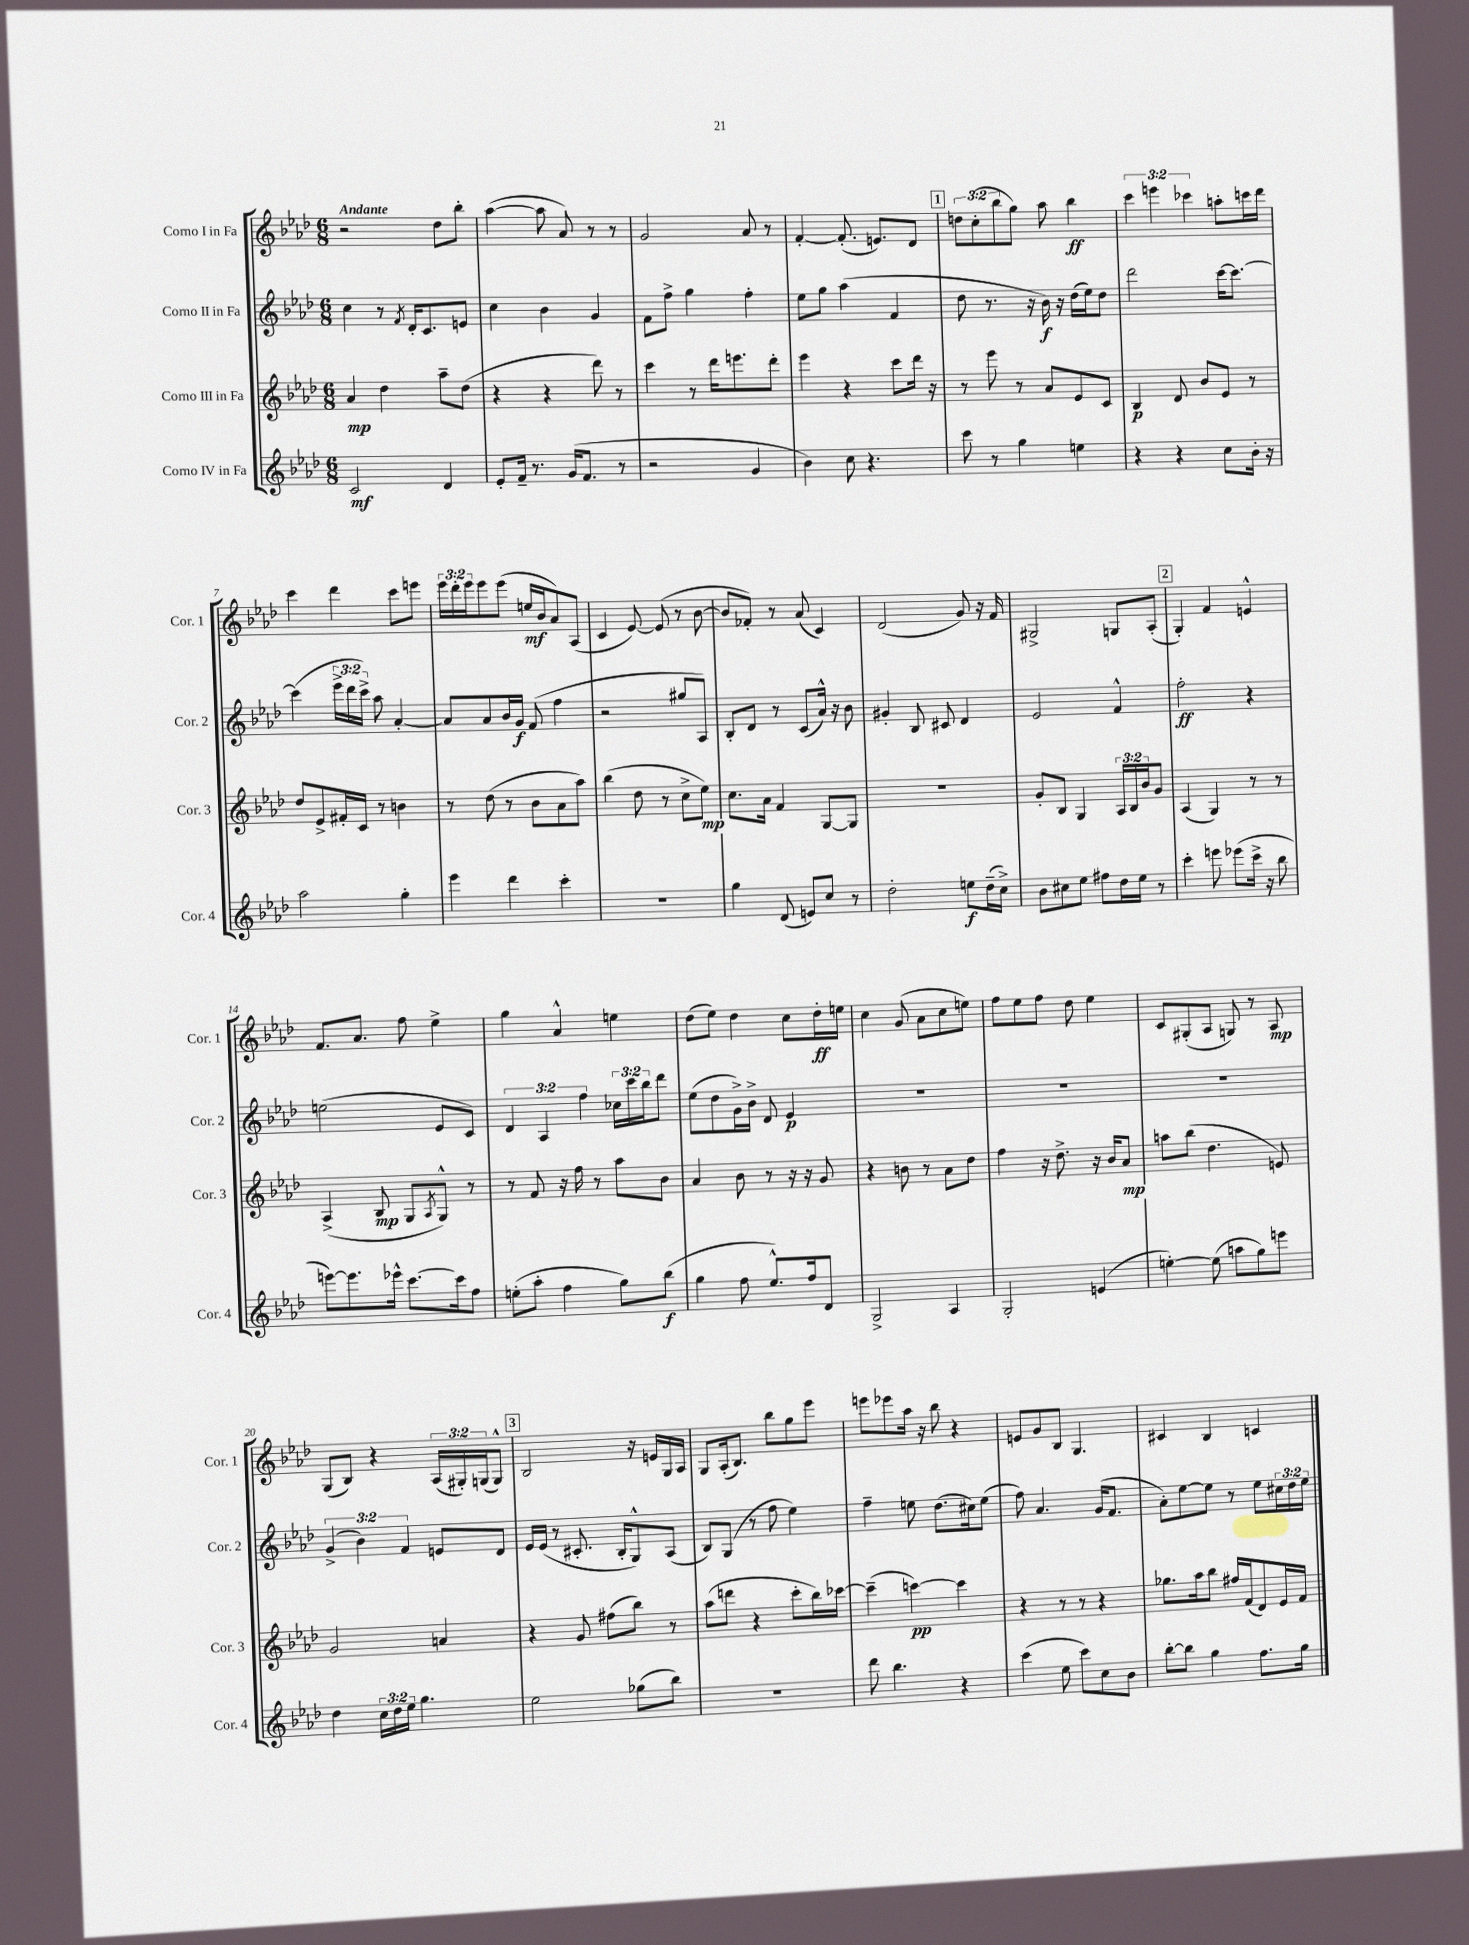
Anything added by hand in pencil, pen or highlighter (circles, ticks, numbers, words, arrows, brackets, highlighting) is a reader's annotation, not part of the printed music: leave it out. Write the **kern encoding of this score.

**kern	**dynam	**kern	**dynam	**kern	**dynam	**kern	**dynam
*part4	*part4	*part3	*part3	*part2	*part2	*part1	*part1
*staff4	*staff4	*staff3	*staff3	*staff2	*staff2	*staff1	*staff1
*I"Corno IV in Fa	*	*I"Corno III in Fa	*	*I"Corno II in Fa	*	*I"Corno I in Fa	*
*I'Cor. 4	*	*I'Cor. 3	*	*I'Cor. 2	*	*I'Cor. 1	*
*clefG2	*	*clefG2	*	*clefG2	*	*clefG2	*
*k[b-e-a-d-]	*	*k[b-e-a-d-]	*	*k[b-e-a-d-]	*	*k[b-e-a-d-]	*
*M6/8	*	*M6/8	*	*M6/8	*	*M6/8	*
=1	=1	=1	=1	=1	=1	=1	=1
!	!	!	!	!	!	!LO:TX:a:B:t=Andante	!
2c/	mf	4a-/	mp	4cc\	.	2r	.
.	.	4dd-\	.	8r	.	.	.
.	.	.	.	8qf/	.	.	.
.	.	.	.	16d-'/KL	.	.	.
.	.	.	.	8.c/	.	.	.
4d-/	.	8aa-~\L	.	.	.	8dd-\L	.
.	.	(8dd-\J	.	8en/J	.	8bb-'\J	.
=2	=2	=2	=2	=2	=2	=2	=2
8e-'/L	.	4r	.	4cc\	.	([4aa-\	.
16f~/Jk	.	.	.	.	.	.	.
8.r	.	.	.	.	.	.	.
.	.	4r	.	4b-\	.	8aa-\]	.
(16g/KL	.	.	.	.	.	8a-/)	.
8.f/J	.	.	.	.	.	.	.
.	.	8ddd-\)	.	4g/	.	8r	.
8r	.	8r	.	.	.	8r	.
=3	=3	=3	=3	=3	=3	=3	=3
2r	.	4ccc\	.	8f\L	.	2g/	.
.	.	.	.	8ff^\J	.	.	.
.	.	8r	.	4gg\	.	.	.
.	.	16ddd-\KL	.	.	.	.	.
.	.	8.eeen\	.	.	.	.	.
4g/	.	.	.	4ff'\	.	8a-/	.
.	.	8ddd-'\J	.	.	.	8r	.
=4	=4	=4	=4	=4	=4	=4	=4
4b-\)	.	4eee-\	.	8ee-\L	.	[4f'/	.
.	.	.	.	8gg\J	.	.	.
8cc\	.	4r	.	(4aa-\	.	(8.f'/]	.
4.r	.	.	.	.	.	.	.
.	.	.	.	.	.	8.en/L)	.
.	.	8ccc\L	.	4f/	.	.	.
.	.	16ddd-\Jk	.	.	.	8d-/J	.
.	.	16r	.	.	.	.	.
!!LO:REH:place=s1:t=1
=5	=5	=5	=5	=5	=5	=5	=5
8ccc\	.	8r	.	8dd-\	.	12ddn\L	.
.	.	.	.	.	.	(12cc'\	.
8r	.	8eee-\	.	8.r	.	.	.
.	.	.	.	.	.	12bb-\	.
4gg\	.	8r	.	.	.	8gg\J)	.
.	.	.	.	16r	.	.	.
.	.	8a-/L	.	16b-\)	f	8aa-\	.
.	.	.	.	16r	.	.	.
4een\	.	8e-/	.	(16dd-\LL	.	4bb-\	ff
.	.	.	.	16ee-\J)	.	.	.
.	.	8c/J	.	8dd-\J	.	.	.
=6	=6	=6	=6	=6	=6	=6	=6
4r	.	4B-/	p	2ddd-\	.	6ccc\	.
.	.	.	.	.	.	6eeen\	.
4r	.	8d-/	.	.	.	.	.
.	.	.	.	.	.	6ccc-X\	.
.	.	8b-/L	.	.	.	.	.
8cc\L	.	8e-/J	.	[16ccc\KL	.	8aan'\L	.
.	.	.	.	8.ccc\J_	.	.	.
16b-'\Jk	.	8r	.	.	.	16cccn\L	.
16r	.	.	.	.	.	16ddd-\JJ	.
!!LO:LB:g=z
=7	=7	=7	=7	=7	=7	=7	=7
2aa-\	.	8dd-/L	.	(4ccc\]	.	4ccc\	.
.	.	8e-^/	.	.	.	.	.
.	.	16f#X'/L	.	24eee-^\LL	.	4ddd-\	.
.	.	.	.	24ddd-\	.	.	.
.	.	16c/JJ	.	.	.	.	.
.	.	.	.	24ccc^\JJ)	.	.	.
.	.	8r	.	8aa-\	.	.	.
4gg'\	.	4bn\	.	[4a-'/	.	8ccc\L	.
.	.	.	.	.	.	8eeen\J	.
=8	=8	=8	=8	=8	=8	=8	=8
4eee-\	.	8r	.	8a-/L]	.	24eee-\LL	.
.	.	.	.	.	.	24ddd-'\	.
.	.	.	.	.	.	24eee-\J	.
.	.	(8dd-\	.	8a-/	.	8eee-\	.
4ddd-\	.	8r	.	16b-/L	.	(8eee-\J	.
.	.	.	.	16g/JJ	f	.	.
.	.	8b-\L	.	(8f/	.	16een/LL	mf
.	.	.	.	.	.	16b-/J	.
4ccc'\	.	8a-\	.	4ff\	.	8a-/)	.
.	.	8aa-\J)	.	.	.	(8A-/J	.
=9	=9	=9	=9	=9	=9	=9	=9
2.r	.	(4bb-\	.	2r	.	4c/	.
.	.	8dd-\	.	.	.	[8e-/)	.
.	.	8r	.	.	.	(8e-/]	.
.	.	8cc^\L	.	8gg#X/L	.	8r	.
.	.	8ee-\J)	mp	8A-/J)	.	[8b-\	.
=10	=10	=10	=10	=10	=10	=10	=10
4gg\	.	8.cc\L	.	8B-'/L	.	8b-/L]	.
.	.	.	.	8d-/J	.	8f-X'/J)	.
.	.	16a-\Jk	.	.	.	.	.
(8d-/	.	4f/	.	8r	.	8r	.
8en/L)	.	.	.	(8c/L	.	(8a-/	.
8cc/J	.	[8G/L	.	16a-^^/Jk)	.	4c/)	.
.	.	.	.	16r	.	.	.
8r	.	8G/J]	.	8b-\	.	.	.
=11	=11	=11	=11	=11	=11	=11	=11
2dd-'\	.	2.r	.	4g#X'/	.	(2d-/	.
.	.	.	.	8B-/	.	.	.
.	.	.	.	8c#X/	.	.	.
8een\L	f	.	.	4d-/	.	8g/)	.
(16dd-~\L	.	.	.	.	.	16r	.
16cc^\JJ)	.	.	.	.	.	16f/	.
=12	=12	=12	=12	=12	=12	=12	=12
8b-\L	.	8g'/L	.	2e-/	.	2G#X^/	.
8cc#X\	.	8B-/J	.	.	.	.	.
8ee-\J	.	4G/	.	.	.	.	.
8ff#X\L	.	.	.	.	.	.	.
16dd-\L	.	24A-/LL	.	4f^^/	.	8Gn/L	.
.	.	24B-/	.	.	.	.	.
16ee-\JJ	.	.	.	.	.	.	.
.	.	24b-/J	.	.	.	.	.
8r	.	8g/J	.	.	.	(8A-'/J	.
!!LO:REH:place=s1:t=2
=13	=13	=13	=13	=13	=13	=13	=13
4ccc'\	.	(4A-/	.	2ff'\	ff	4G'/)	.
8eeen\	.	4G/)	.	.	.	4f/	.
(8eee-X\L	.	.	.	.	.	.	.
16ccc^\Jk	.	8r	.	4r	.	4en^^/	.
16r	.	.	.	.	.	.	.
8bb-\	.	8r	.	.	.	.	.
!!LO:LB:g=z
=14	=14	=14	=14	=14	=14	=14	=14
[8eeen\L)	.	(4A-^/	.	(2een\	.	8.f/L	.
8.eee\]	.	.	.	.	.	.	.
.	.	.	.	.	.	8.a-/J	.
.	.	8B-/	mp	.	.	.	.
16eee-X^^\Jk	.	.	.	.	.	.	.
[8.ccc\L	.	8G/L	.	.	.	8ff\	.
.	.	8qA-/	.	.	.	.	.
.	.	8G^^/J)	.	8e-/L	.	4ee-^\	.
16ccc\k]	.	.	.	.	.	.	.
8ff\J	.	8r	.	8c/J)	.	.	.
=15	=15	=15	=15	=15	=15	=15	=15
(8een'\L	.	8r	.	6d-/	.	4gg\	.
8aa-'\J	.	8f/	.	.	.	.	.
.	.	.	.	6A-/	.	.	.
4ff\	.	16r	.	.	.	4a-^^/	.
.	.	16ff\	.	.	.	.	.
.	.	.	.	6ff\	.	.	.
.	.	8r	.	.	.	.	.
8gg\L)	.	8aa-\L	.	24cc-X\LL	.	4een\	.
.	.	.	.	24ccc\	.	.	.
.	.	.	.	24bb-\J	.	.	.
(8bb-\J	f	8b-\J	.	8ddd-\J	.	.	.
=16	=16	=16	=16	=16	=16	=16	=16
4gg\	.	4a-/	.	(8ee-\L	.	(8dd-\L	.
.	.	.	.	8dd-\	.	8ee-\J)	.
8ff\	.	8b-\	.	16g^\L)	.	4dd-\	.
.	.	.	.	16b-^\JJ	.	.	.
8.ee-^^/L)	.	8r	.	8d-/	.	.	.
.	.	16r	.	4e-/	p	8cc\L	.
16ff/k	.	16r	.	.	.	.	.
8d-/J	.	8g/	.	.	.	16dd-'\L	ff
.	.	.	.	.	.	16een\JJ	.
=17	=17	=17	=17	=17	=17	=17	=17
2G^/	.	4r	.	2.r	.	4cc\	.
.	.	8bn\	.	.	.	(8g/	.
.	.	8r	.	.	.	8a-\L	.
4A-/	.	8a-\L	.	.	.	8cc\	.
.	.	8dd-\J	.	.	.	8een\J)	.
=18	=18	=18	=18	=18	=18	=18	=18
2G'/	.	4ff\	.	2.r	.	8ff\L	.
.	.	.	.	.	.	8ee-\	.
.	.	16r	.	.	.	8ff\J	.
.	.	8.dd-^\	.	.	.	.	.
.	.	.	.	.	.	8dd-\	.
(4en/	.	16r	.	.	.	4ee-\	.
.	.	16b-/KL	.	.	.	.	.
.	.	8a-/J	mp	.	.	.	.
=19	=19	=19	=19	=19	=19	=19	=19
[4een'\)	.	8aan\L	.	2.r	.	8c/L	.
.	.	(8bb-\J	.	.	.	(8G#X'/	.
(8ee\]	.	4.dd-\	.	.	.	8A-/J	.
8aan\L	.	.	.	.	.	8Gn/)	.
8gg\)	.	.	.	.	.	8r	.
8eeen\J	.	8en/)	.	.	.	8A-/	mp
!!LO:LB:g=z
=20	=20	=20	=20	=20	=20	=20	=20
4dd-\	.	2g/	.	(6g^/	.	(8G/L	.
.	.	.	.	.	.	8B-/J)	.
.	.	.	.	6b-\)	.	.	.
24cc\LL	.	.	.	.	.	4r	.
24dd-\	.	.	.	.	.	.	.
24ee-\JJ	.	.	.	6f/	.	.	.
4.gg\	.	.	.	.	.	.	.
.	.	4an/	.	8en/L	.	(24A-/LL	.
.	.	.	.	.	.	24G#X'/)	.
.	.	.	.	.	.	(24Gn/J	.
.	.	.	.	8d-/J	.	8G^^/J)	.
!!LO:REH:place=s1:t=3
=21	=21	=21	=21	=21	=21	=21	=21
2ee-\	.	4r	.	16e-/LL	.	2B-/	.
.	.	.	.	(16e-/JJ	.	.	.
.	.	.	.	8r	.	.	.
.	.	8g/	.	8.c#X'/	.	.	.
.	.	(8ff#X\L	.	.	.	.	.
.	.	.	.	16B-'/KL	.	.	.
(8gg-X\L	.	8bb-\J)	.	8G^^/)	.	16r	.
.	.	.	.	.	.	16en/LL	.
8bb-\J)	.	8r	.	(8A-/J	.	16G/	.
.	.	.	.	.	.	16A-/JJ	.
=22	=22	=22	=22	=22	=22	=22	=22
2.r	.	(8aa-\L	.	8B-/L)	.	8G/L	.
.	.	8dddn\J	.	(8G/J	.	(16A-'/k	.
.	.	.	.	.	.	8.B-/J)	.
.	.	4r	.	8r	.	.	.
.	.	.	.	8ff\	.	8bb-\L	.
.	.	8ccc'\L	.	4ee-\)	.	8gg\	.
.	.	16bb-\L)	.	.	.	8eee-\J	.
.	.	[16ccc-X\JJ	.	.	.	.	.
=23	=23	=23	=23	=23	=23	=23	=23
8ddd-\	.	(4ccc-~\]	.	4ff~\	.	8eeen\L	.
4.bb-\	.	.	.	.	.	8eee-X\	.
.	.	[4cccn\)	pp	8een\	.	16aa-\Jk	.
.	.	.	.	.	.	16r	.
.	.	.	.	(8.dd-\L	.	8bb-\	.
4r	.	4ccc\]	.	.	.	4r	.
.	.	.	.	16cc#X\k)	.	.	.
.	.	.	.	(8ee\J	.	.	.
=24	=24	=24	=24	=24	=24	=24	=24
(4ccc\	.	4r	.	8ff\)	.	8en/L	.
.	.	.	.	4.a-/	.	8g/	.
8ee-\	.	8r	.	.	.	8B-/J	.
8ccc\L)	.	8r	.	.	.	4.G/	.
8cc\	.	4r	.	(16g/KL	.	.	.
.	.	.	.	8.f/J	.	.	.
8b-\J	.	.	.	.	.	.	.
=25	=25	=25	=25	=25	=25	=25	=25
[8bb-'\L	.	8.gg-X\L	.	8a-'\L)	.	4c#X/	.
8bb-\J]	.	.	.	[8ee-\	.	.	.
.	.	16aa-\k	.	.	.	.	.
4gg\	.	8bb-\J	.	8ee-\J]	.	4B-/	.
.	.	16ff#X/LL	.	8r	.	.	.
.	.	(16f/J	.	.	.	.	.
8.ff\L	.	8d-/)	.	8ee-\L	.	4cn/	.
.	.	16e-/L	.	24cc#X\L	.	.	.
.	.	.	.	24dd-\	.	.	.
16gg\Jk	.	16f/JJ	.	.	.	.	.
.	.	.	.	24ee-\JJ	.	.	.
==	==	==	==	==	==	==	==
*-	*-	*-	*-	*-	*-	*-	*-
